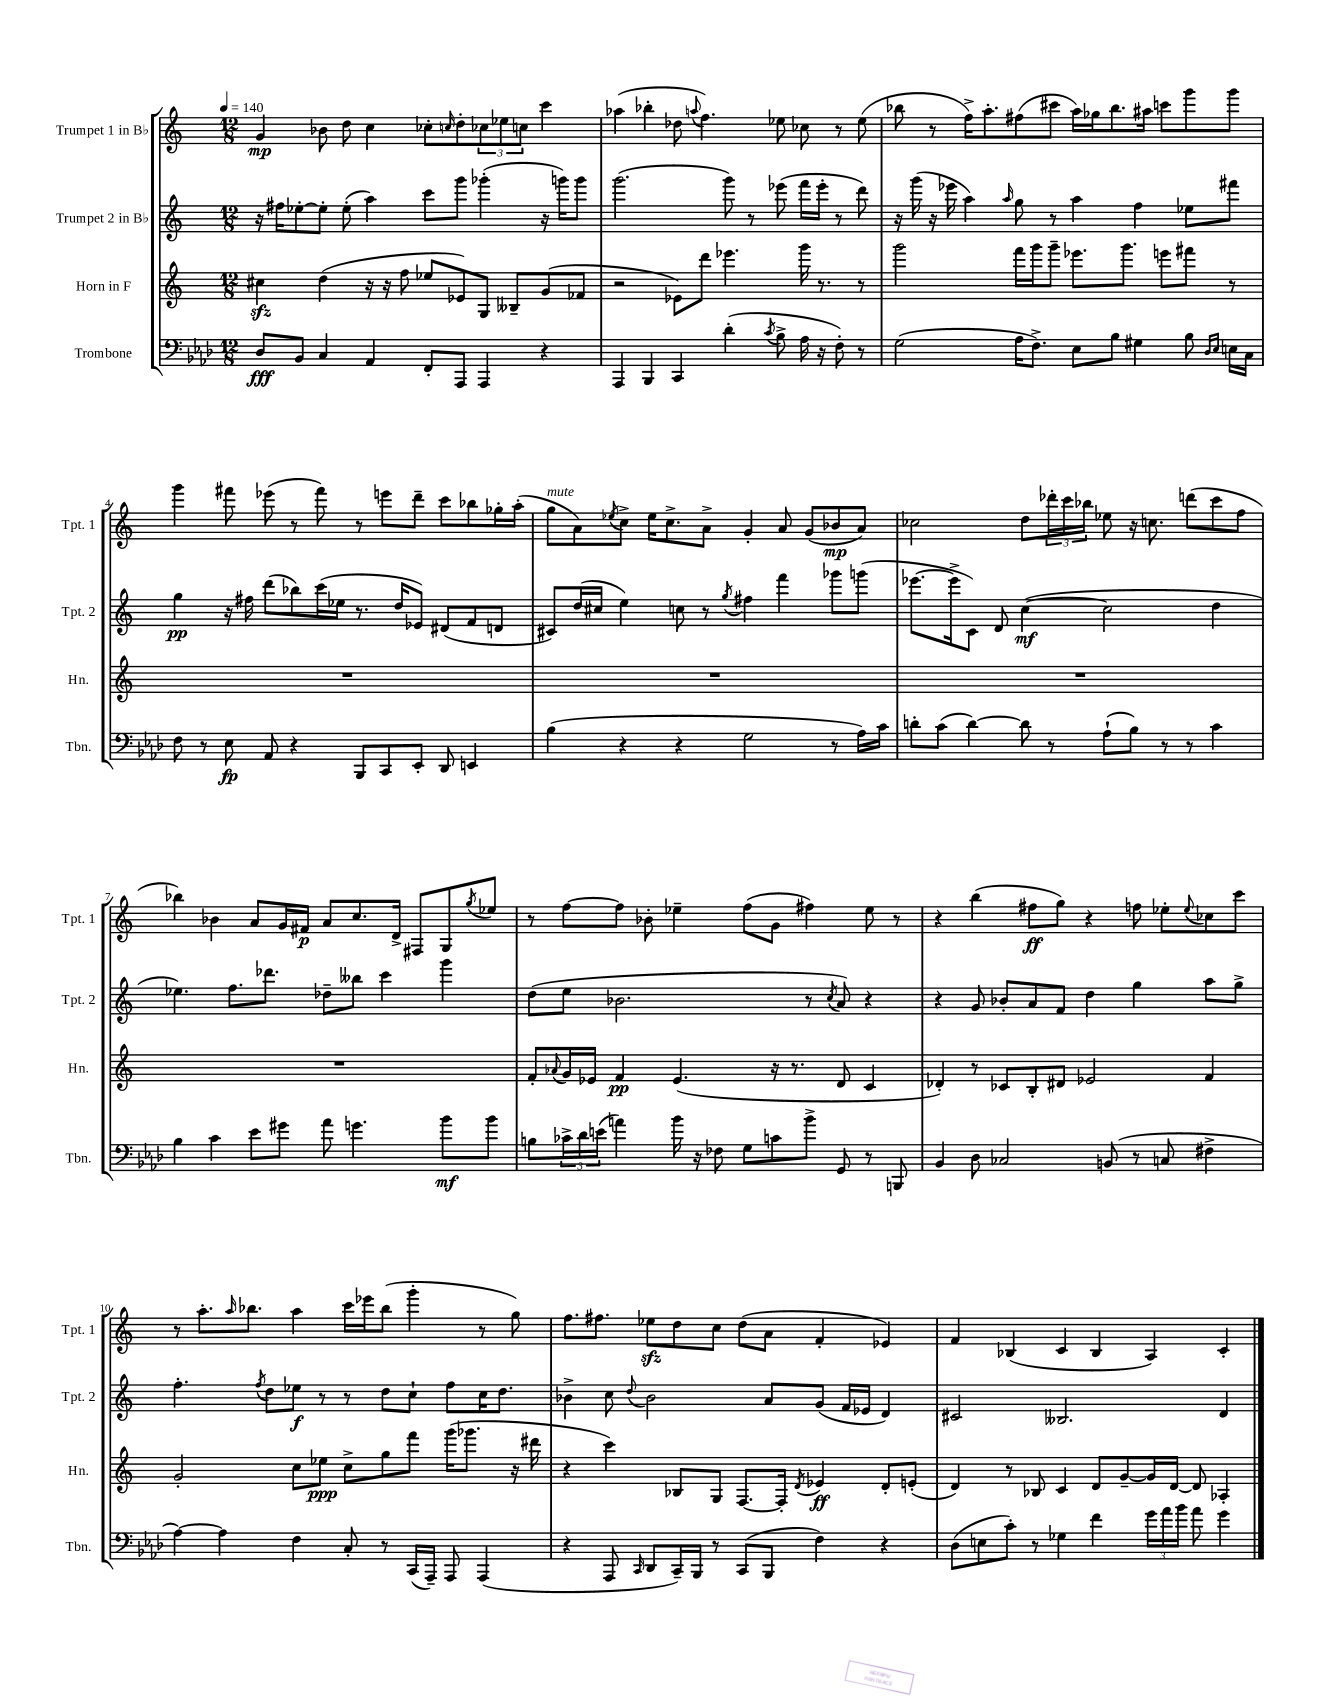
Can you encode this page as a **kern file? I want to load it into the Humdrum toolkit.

**kern	**kern	**kern	**kern
*staff4	*staff3	*staff2	*staff1
*clefF4	*clefG2	*clefG2	*clefG2
*k[b-e-a-d-]	*k[]	*k[]	*k[]
*M12/8	*M12/8	*M12/8	*M12/8
*MM140	*MM140	*MM140	*MM140
8D-/L	4cc#\	16r	4g/
.	.	16ff#\LK	.
8BB-/J	.	[8ee-'\	.
4C/	(4dd\	8ee-'\]J	8b-\
.	.	(8ee-'\	8dd\
4AA-/	16r	4aa\)	4cc\
.	16r	.	.
.	8ff\	.	.
8FF'/L	8ee-/L	8ccc\L	8cc-'\L
.	.	.	16qqcc/
8AAA-/J	8e-/)	8ggg\J	8dd'\
4AAA-/	8G/J	(4ggg-'\	12cc-\
.	.	.	12ee-\
.	8B--~/L	.	.
.	.	.	12cc\J
4r	(8g/	16r	4ccc\
.	.	16ggg\LK)	.
.	8f-/J	8ggg\J	.
=	=	=	=
4AAA-/	2r	(2.ggg\	(4aa-\
4BBB-/	.	.	4bb-'\
4CC/	8e-\L)	.	8dd-\
.	.	.	8qqaa/
.	8ddd\J	.	4.ff\)
(4d-'\	4.eee-\	8ggg\)	.
.	.	8r	.
8qc/	.	.	.
8B-^\	.	(8eee-\	8ee-\
16A-\	16ggg\	16fff\LL	8cc-\
16r	8.r	16eee-'\JJ	.
8F'\)	.	8r	8r
8r	8r	8ddd\)	(8ee-\
=	=	=	=
(2G\	2ggg\	16r	8bb-\
.	.	(16ggg\	.
.	.	16r	8r
.	.	16eee-\	.
.	.	4aa\)	16ff^\LK)
.	.	.	8.aa'\
.	.	16qqaa/	.
16A-\LK	16fff\LL	8gg\	(8ff#\
8.F^\J)	16ggg\J	.	.
.	8ggg~\J	8r	8ccc#\J
8E-\L	8.eee-\L	4aa\	16aa\LL)
.	.	.	16gg-\J
8B-\J	.	.	8.bb-\
.	8.ggg\J	.	.
4G#\	.	4ff\	.
.	.	.	16aa#\Jk
.	8eee\L	.	8ccc\L
8B-\	8fff#\J	8ee-\L	8ggg\
16qqD-/LL	.	.	.
16qqE-/JJ	.	.	.
16E\LL	8r	8fff#\J	8ggg\J
16C\JJ	.	.	.
=	=	=	=
8F\	1.r	4gg\	4ggg\
8r	.	.	.
8E-\	.	16r	8fff#\
.	.	16ff#\	.
8AA-/	.	(8ddd\L	(8eee-\
4r	.	8bb-\)	8r
.	.	(16ccc\L	8fff#\)
.	.	16ee-\JJ	.
8BBB-/L	.	8.r	8r
8CC/	.	.	8eee\L
.	.	16dd/LK	.
8EE-'/J	.	8e-/J)	8ddd~\J
8DD-/	.	(8d#/L	8ccc\L
4EE/	.	8f/	8bb-\
.	.	8d/J	16gg-'\L
.	.	.	(16aa'\JJ
=	=	=	=
(4B-\	1.r	8c#/L)	8gg\L
.	.	(16dd/L	8a\)
.	.	16cc#/JJ	.
.	.	.	8qee-/
4r	.	4ee\)	8cc^\J
.	.	.	16ee-\LK
.	.	.	8.cc^\
4r	.	8cc\	.
.	.	8r	8a^\J
.	.	8qgg/	.
2G\	.	4ff#\	4g'/
.	.	4fff\	8a/
.	.	.	(8g/L
8r	.	8ggg-\L	8b-/
16A-\LL)	.	(8ggg\J	8a/J)
16c\JJ	.	.	.
=	=	=	=
8d'\L	1.r	[8.eee-\L	2cc-\
(8c\J	.	.	.
.	.	16eee-^\]k	.
[4d\)	.	8c\J)	.
.	.	8d/	.
8d\]	.	([4cc\	8dd\L
8r	.	.	24ddd-'\L
.	.	.	24ccc\
.	.	.	24bb-\JJ
(8A-`\L	.	2cc\]	8ee-\
8B-\J)	.	.	16r
.	.	.	8.cc\
8r	.	.	.
8r	.	.	(8ddd\L
4c\	.	4dd\	8ccc\
.	.	.	8ff\J
=	=	=	=
4B-\	1.r	4.ee-\)	4bb-\)
4c\	.	.	4b-\
.	.	8.ff\L	.
8e-\L	.	.	8a/L
.	.	8.ddd-\J	.
8g#\J	.	.	16g/L
.	.	.	16f#/JJ
8a-\	.	8dd-~\L	8a/L
4.g\	.	8bb--\J	8.cc/
.	.	4ccc\	.
.	.	.	16d^/Jk
.	.	.	8F#/L
8b-\L	.	4ggg\	8G/
.	.	.	8qgg/
8b-\J	.	.	8ee-/J
=	=	=	=
8B\L	8f'/L	(8dd\L	8r
.	8qqa-/	.	.
24c-^\L	16g/L	8ee\J	[8ff\L
24d-\	.	.	.
.	16e-/JJ	.	.
(24e\JJ	.	.	.
4a\)	4f/	2.b-\	8ff\]J
.	.	.	8b-'\
16b-\	(4.e-/	.	4ee-~\
16r	.	.	.
8F-\	.	.	.
8G\L	.	.	(8ff\L
8c\	16r	.	8g\J
.	8.r	.	.
8b-^\J	.	8r	4ff#\)
.	.	8qcc/	.
8GG/	8d/	8a/)	.
8r	4c/	4r	8ee-\
8BBB/	.	.	8r
=	=	=	=
4BB-/	4d-'/)	4r	4r
8D-\	8r	8g/	(4bb\
2C-/	8c-/L	8b-'/L	.
.	8B'/	8a/	8ff#\L
.	8d#/J	8f/J	8gg\J)
.	2e-/	4dd\	4r
(8BB/	.	.	.
8r	.	4gg\	8ff\
8C/	.	.	8ee-'\L
.	.	.	8qqee-/
4F#^\	4f/	8aa\L	8cc-\
.	.	8gg^\J	8ccc\J
=	=	=	=
[4A-\)	2g'/	4.ff'\	8r
.	.	.	8.aa'\L
4A-\]	.	.	.
.	.	.	16qqaa/
.	.	.	8.bb-\J
.	.	8qff/	.
.	.	8dd\L	.
4F\	8cc\L	8ee-\J	4aa\
.	8ee-\J	8r	.
8C'/	8cc^\L	8r	16ccc\LL
.	.	.	16eee-\J
8r	8gg\	8dd\L	(8bb-\J
(16CC/LL	8fff\J	8cc`\J	4ggg'\
16AAA-~/JJ)	.	.	.
8AAA-/	(16ggg\LK	8ff\L	.
.	8.ggg-\J	.	.
(4AAA-/	.	16cc\K	8r
.	.	8.dd\J	.
.	16r	.	8gg\)
.	16ddd#\	.	.
=	=	=	=
4r	4r	4b-^\	8.ff\L
.	.	.	8.ff#\J
8AAA-/	4ccc\)	8cc\	.
16qqCC/	.	8qqdd/	.
8DD-/L	.	2b-\	8ee-\L
16CC~/L)	8B-/L	.	8dd\
16BBB-/JJ	.	.	.
8r	8G/J	.	8cc\J
(8CC/L	[8.F/L	.	(8dd\L
8BBB-/J	.	8a/L	8a\J
.	16F'/]Jk	.	.
.	8qd/	.	.
4F\)	4e-/	(8g/J	4f'/
.	.	16f/LL	.
.	.	16e-/JJ	.
4r	8d'/L	4d/)	4e-/)
.	(8e'/J	.	.
=	=	=	=
(8D-\L	4d/)	2c#/	4f/
8E\	.	.	.
8c'\J)	8r	.	(4B-/
8r	8B-/	.	.
4G-\	4c/	2.B--/	4c/
4f\	8d/L	.	4B-/
.	[8g~/	.	.
24g\LL	16g/]L	.	4A/)
24a-\	.	.	.
.	[16d/JJ	.	.
24b-\JJ	.	.	.
8a-\	8d/]	.	.
4g\	4A-'/	4d/	4c'/
==	==	==	==
*-	*-	*-	*-
